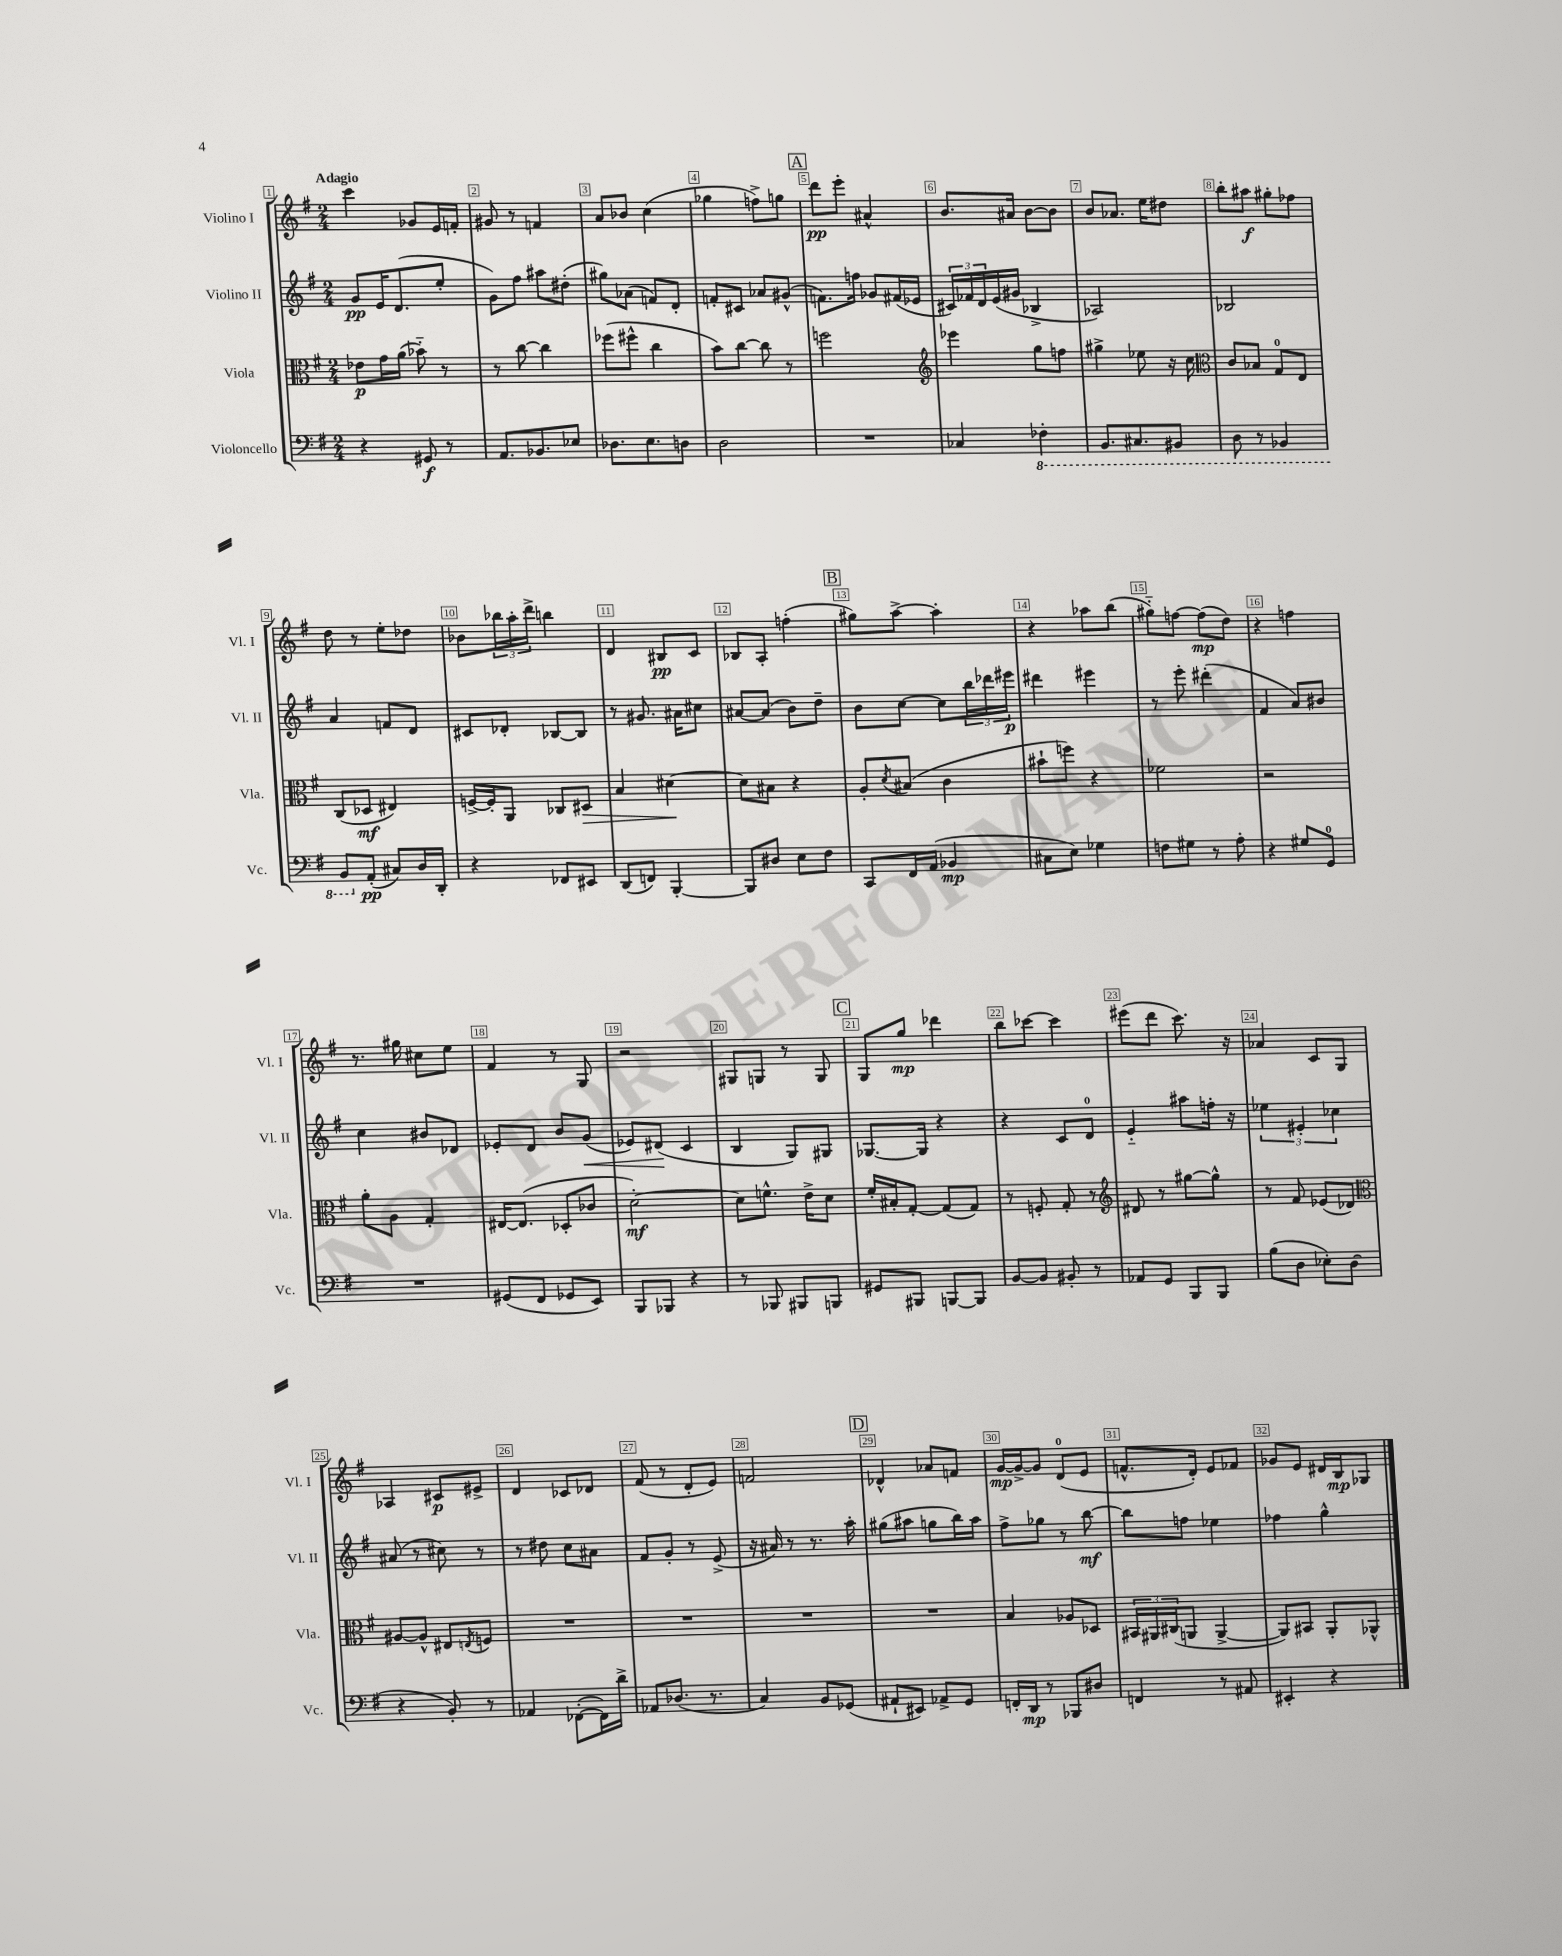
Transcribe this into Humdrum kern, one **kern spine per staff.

**kern	**kern	**kern	**kern
*staff4	*staff3	*staff2	*staff1
*clefF4	*clefC3	*clefG2	*clefG2
*k[f#]	*k[f#]	*k[f#]	*k[f#]
*M2/4	*M2/4	*M2/4	*M2/4
4r	8e-\L	8g/L	4ccc\
.	16g\L	16e/K	.
.	(16a\JJ	(8.d/	.
8GG#/	8b-'~\)	.	8g-/L
8r	8r	8ee'/J	16e/L
.	.	.	16f'/JJ
=	=	=	=
8.AA/L	8r	8g\L)	8g#/
.	[8cc\	8ff#\J	8r
8.BB-/	.	.	.
.	4cc\]	8aa#\L	4f/
8E-/J	.	(8dd#'\J	.
=	=	=	=
8.D-\L	(8ff-\L	8gg#\L)	8a/L
.	8ff#^^\J	(8a-\J	8b-/J
8.E\	.	.	.
.	4cc\	8f/L)	(4cc\
8D\J	.	8d'/J	.
=	=	=	=
2D\	8b\L)	8f'/L	4gg-\
.	[8cc\J	8c#/J	.
.	8cc\]	8a-/L	8ff^\L)
.	8r	(8g#^^/J	8gg\J
=	=	=	=
2r	2ff\	8.f\L)	8ddd\L
.	.	.	8eee'\J
.	.	16ff\Jk	.
.	.	8g-/L	4a#^^/
.	.	(16f#/L	.
.	.	16e-/JJ	.
=	=	=	=
*	*clefG2	*	*
4C-/	4eee-\	24c#/LL)	8.b/L
.	.	24f-/	.
.	.	24d/	.
.	.	(16e/	.
.	.	16g#/JJ	16a#/Jk
4FF-'\	8gg\L	4B-^/	[8b\L
.	8ff\J	.	8b\]J
=	=	=	=
8.BBB/L	4gg#^\	2A-/)	8b/L
.	.	.	8.a-/J
8.CC#/	.	.	.
.	8ee-\	.	.
.	.	.	16ee\LK
8BBB#/J	16r	.	8dd#\J
.	16cc\	.	.
=	=	=	=
*	*clefC3	*	*
8DD\	8c/L	2B-/	8bb'\L
8r	8B-/J	.	8aa#\J
4BBB-/	8G/L	.	8gg#'\L
.	8E/J	.	8ff-\J
=	=	=	=
8BBB/L	(8C/L	4a/	8dd\
(8AA'/J	8D-/J	.	8r
8C#/L)	4E#/)	8f/L	8ee'\L
16D/L	.	8d/J	8dd-\J
16DD'/JJ	.	.	.
=	=	=	=
4r	[16F^/LL	8c#/L	8b-\L
.	16F'/]J	.	.
.	8AA/J	8d-'/J	24bb-\L
.	.	.	24aa'\
.	.	.	24ddd^\JJ
8FF-/L	8C-/L	[8B-/L	4bb\
8EE#/J	8D#/J	8B-/]J	.
=	=	=	=
(8DD/L	4B/	8r	4d/
8FF/J)	.	8.g#/	.
[4BBB'/	[4d#\	.	8B#/L
.	.	16a#\LK	.
.	.	8cc#\J	8c/J
=	=	=	=
8BBB/]L	8d#\]L	[8a#/L	8B-/L
8D#/J	8B#\J	(8a#/]J	8A'/J
8E\L	4r	8b\L)	(4ff'\
8F#\J	.	8dd~\J	.
=	=	=	=
8CC/L	8A'/L	8b\L	8gg#\L)
.	8qd/	.	.
16FF#/L	(8B#/J	[8cc\J	[8aa^\J
(16AA/JJ	.	.	.
4BB-/	4c\	8cc\]L	4aa'\]
.	.	24bb\L	.
.	.	24ddd-\	.
.	.	24eee#\JJ	.
=	=	=	=
8C#\L	8b#`\L	4ddd#\	4r
8E\J)	8ff\J)	.	.
4G-\	4r	4eee#\	8aa-\L
.	.	.	(8bb\J
=	=	=	=
8F\L	2f-\	8r	8gg#'~\L)
8G#\J	.	8eee'\	[8ff\J
8r	.	(4ddd#'\	(8ff\]L
8A'\	.	.	8dd\J)
=	=	=	=
4r	2r	4f#/	4r
8G#/L	.	8a/L)	4ff\
8GG/J	.	8b#/J	.
=	=	=	=
2r	8a'\L	4cc\	8.r
.	8A\J	.	.
.	.	.	16gg#\
.	4G'/	8b#/L	8cc#\L
.	.	8d-/J	8ee\J
=	=	=	=
(8GG#/L	[16E#/LK	8e-'/L	4f#/
.	(8.E#/]J	.	.
8FF#/J	.	8d/J	.
8GG-/L	8D-'/L	8b/L	8r
8EE/J)	8c-/J	(8g/J	8G/
=	=	=	=
8BBB/L	[2d'\)	8e-/L)	2r
8BBB-/J	.	(8d#/J	.
4r	.	4c/	.
=	=	=	=
8r	8d\]L	4B/	8G#/L
8BBB-/	8.f^^\J	.	8G/J
8BBB#/L	.	8G/L)	8r
.	16e^\LK	.	.
8BBB/J	8d\J	8G#/J	8G/
=	=	=	=
8GG#/L	16f#'/LL	[8.G-/L	8G/L
.	16B#'/J	.	.
8BBB#/J	[8G'/J	.	8gg/J
.	.	16G-/]Jk	.
[8BBB/L	(8G/]L	4r	4ddd-\
8BBB/]J	8G/J)	.	.
=	=	=	=
[8BB/L	8r	4r	8bb\L
8BB/]J	8F'/	.	[8ccc-\J
8BB#'/	8G'/	8c/L	4ccc-\]
8r	8r	8d/J	.
=	=	=	=
*	*clefG2	*	*
8AA-/L	8d#/	4e'~/	(8eee#\L
8GG/J	8r	.	8ddd\J
8BBB/L	[8gg#\L	8aa#\L	8.ccc\)
8BBB/J	8gg#^^\]J	16ff'\Jk	.
.	.	16r	16r
=	=	=	=
(8B\L	8r	6ee-\	4a-/
8D\J	8f#/	.	.
.	.	6e#'/	.
8E-'\L)	(8e-/L	.	8c/L
.	.	6cc-\	.
(8D\J	8d-/J)	.	8G/J
=	=	=	=
*	*clefC3	*	*
4r	[8A#/L	(8a#/	4A-/
.	8A#^^/]J	8r	.
8BB'/)	8E#/L	8cc#\)	8c#/L
.	8qE/	.	.
8r	8F/J	8r	8e#^/J
=	=	=	=
4AA-/	2r	8r	4d/
.	.	8dd#\	.
([8FF-'\L	.	8cc\L	8c-/L
16FF-\]L)	.	8a#\J	8d-/J
16d^\JJ	.	.	.
=	=	=	=
8AA-/L	2r	8f#/L	(8f#/
(8.D-/J	.	8g'/J	8r
.	.	8r	8d'/L
8.r	.	.	.
.	.	(8e^/	8e/J)
=	=	=	=
4C/)	2r	16r	2f/
.	.	16a#/)	.
.	.	8r	.
8BB/L	.	8.r	.
(8GG-/J	.	.	.
.	.	16aa'\	.
=	=	=	=
8AA#`/L	2r	(8gg#\L	4d-^^/
8EE#/J)	.	8aa#\J	.
8AA-^/L	.	8gg\L	8a-/L
8GG/J	.	16bb\L)	8f/J
.	.	16aa#\JJ	.
=	=	=	=
16FF'/LL	4B/	8ff#^\L	[16g/LL
16DD/JJ	.	.	16g^/_J
8r	.	8gg-\J	8g/]J
8BBB-/L	8A-/L	8r	(8d/L
8D#/J	8D-/J	[8bb\	8e/J
=	=	=	=
4FF/	24BB#/LL	8bb\]L	8.f^^/L
.	24AA#/	.	.
.	(24C#/J	.	.
.	8AA/J	8ff\J	.
.	.	.	16d'/Jk)
8r	[4AA^/	4ee-\	8e/L
8AA#/	.	.	8f-/J
=	=	=	=
4EE#'/	8AA/]L)	4ff-\	8g-/L
.	8BB#/J	.	8e/J
4r	8AA'/L	4gg^^\	16d#/LL
.	.	.	16B/J
.	8AA-^^/J	.	8G-/J
==	==	==	==
*-	*-	*-	*-
